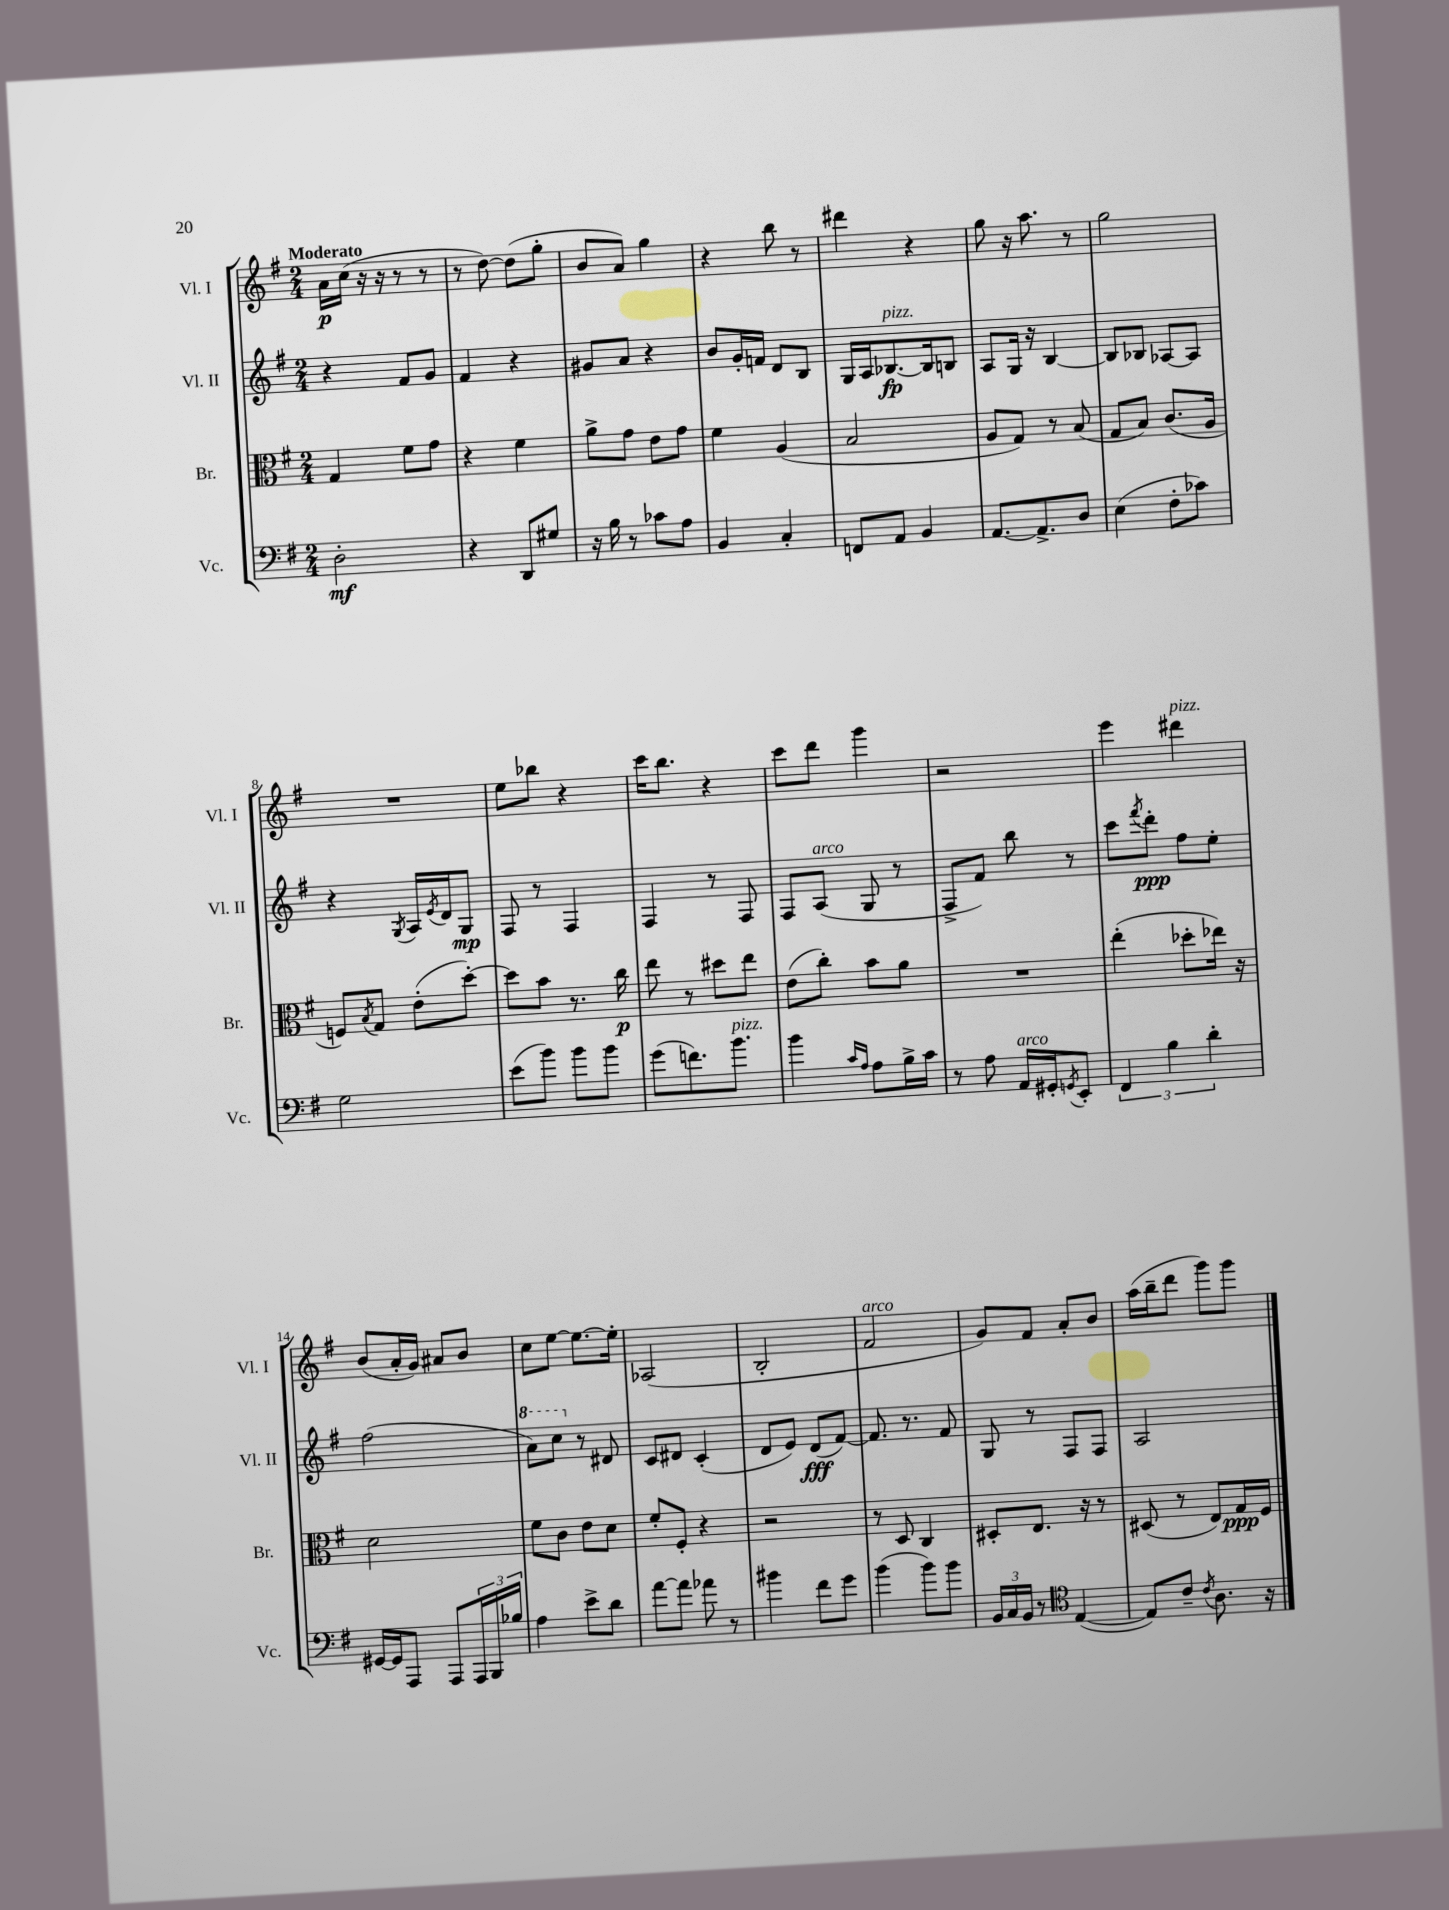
<<
\new StaffGroup <<
\new Staff = "s0" \with { instrumentName = "Vl. I" shortInstrumentName = "Vl. I" } {
    \clef treble \key g \major \numericTimeSignature \time 2/4 \tempo "Moderato"
    a'16\p c''16( r16 r16 r8 r8 |
    r8 d''8~) d''8( g''8-. |
    b'8 a'8) g''4 |
    r4 b''8 r8 |
    dis'''4 r4 |
    g''8 r16 a''8. r8 |
    g''2 |
    R2 |
    e''8 bes''8 r4 |
    c'''16 b''8. r4 |
    c'''8 d'''8 g'''4 |
    r2 |
    e'''4 dis'''4^\markup { \italic "pizz." } |
    b'8( a'16-. g'16) ais'8 b'8 |
    c''8 e''8~ e''8.~ e''16-. |
    aes2( |
    b2-. |
    fis'2^\markup { \italic "arco" } |
    g'8) fis'8 a'8-. b'8 |
    a''16( b''16-- d'''8 g'''8) g'''8 \bar "|." |
}
\new Staff = "s1" \with { instrumentName = "Vl. II" shortInstrumentName = "Vl. II" } {
    \clef treble \key g \major \numericTimeSignature \time 2/4
    r4 fis'8 g'8 |
    fis'4 r4 |
    gis'8 a'8 r4 |
    b'8 g'16-. f'16 d'8 b8 |
    g16 a16 bes8.~\fp^\markup { \italic "pizz." } bes16 b8 |
    a8 g16 r16 b4~ |
    b8 bes8 aes8~ aes8 |
    r4 \acciaccatura { g8 } a16 \acciaccatura { e'8 } d'16 g8\mp |
    fis8 r8 fis4 |
    fis4 r8 fis8 |
    fis8 a8^\markup { \italic "arco" }( g8 r8 |
    fis8-> fis'8) b''8 r8 |
    c'''8 \acciaccatura { fis'''8 } d'''8-.\ppp fis''8 e''8-. |
    fis''2( |
    \ottava #1 a''8) c'''8 \ottava #0 r8 dis'8 |
    c'8 dis'8 c'4-.( |
    d'8 e'8) d'8\fff( fis'8~) |
    fis'8. r8. fis'8 |
    g8 r8 fis8 fis8 |
    a2 \bar "|." |
}
\new Staff = "s2" \with { instrumentName = "Br." shortInstrumentName = "Br." } {
    \clef alto \key g \major \numericTimeSignature \time 2/4
    g4 fis'8 g'8 |
    r4 fis'4 |
    a'8-> g'8 e'8 g'8 |
    fis'4 a4( |
    b2 |
    a8 g8) r8 b8( |
    g8 b8) c'8.( a16 |
    f8) \acciaccatura { b8 } g8 e'8-.( d''8~-.) |
    d''8 b'8 r8. c''16\p |
    e''8 r8 dis''8 e''8 |
    e'8( c''8-.) b'8 a'8 |
    R2 |
    e''4-.( des''8-. ees''16) r16 |
    d'2 |
    fis'8 c'8 e'8 d'8 |
    fis'8-. fis8-. r4 |
    r2 |
    r8 d8 c4 |
    dis8-. e8. r16 r8 |
    dis8( r8 e8) g16\ppp fis16 \bar "|." |
}
\new Staff = "s3" \with { instrumentName = "Vc." shortInstrumentName = "Vc." } {
    \clef bass \key g \major \numericTimeSignature \time 2/4
    d2-.\mf |
    r4 d,8 gis8 |
    r16 b16 r8 ces'8 a8 |
    b,4 c4-. |
    f,8 a,8 b,4 |
    a,8.~ a,8.-> d8 |
    e4( fis8-. ces'8) |
    g2 |
    e'8( b'8) b'8 b'8 |
    g'8( f'8.) b'8.^\markup { \italic "pizz." } |
    b'4 \grace { c'16 a16 } a8 b16-> c'16 |
    r8 a8 a,16^\markup { \italic "arco" } gis,16-. \acciaccatura { g,8 } e,8-. |
    \tuplet 3/2 { fis,4 b4 d'4-. } |
    gis,16~ gis,16 a,,8 a,,8 \tuplet 3/2 { a,,16 b,,16 bes16 } |
    a4 e'8-> d'8 |
    a'8~ a'8 aes'8 r8 |
    bis'4 fis'8 g'8 |
    b'4( b'8) b'8 |
    \tuplet 3/2 { b,16 c16 b,16 } r8 \clef tenor e4~( |
    e8) c'8-- \acciaccatura { c'8 } a8. r16 \bar "|." |
}
>>
>>
